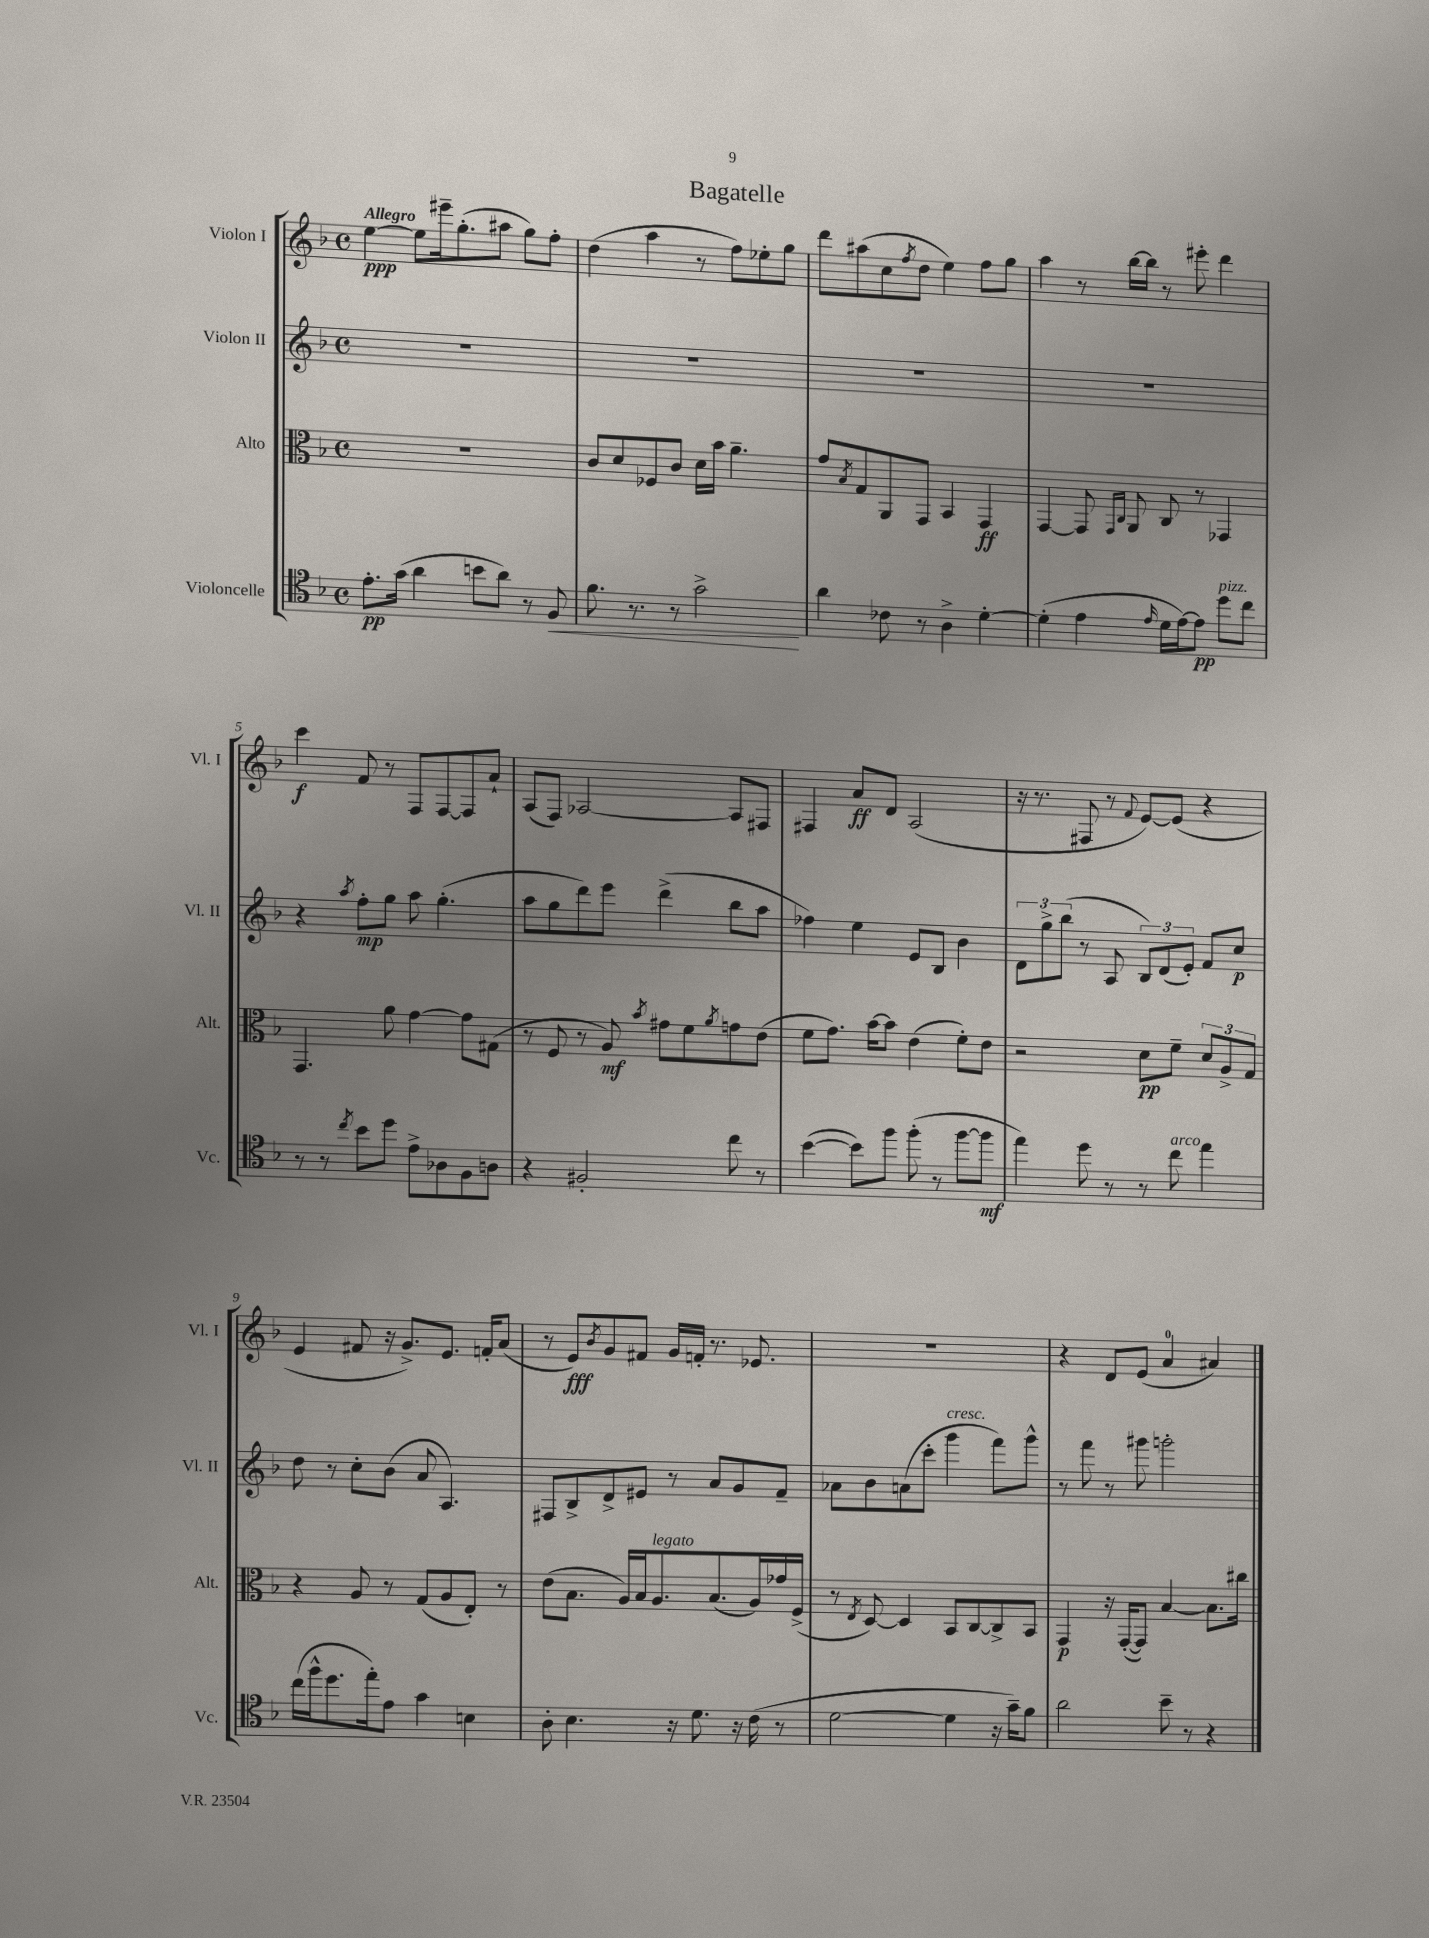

**kern	**kern	**kern	**kern
*staff4	*staff3	*staff2	*staff1
*clefC4	*clefC3	*clefG2	*clefG2
*k[b-]	*k[b-]	*k[b-]	*k[b-]
*M4/4	*M4/4	*M4/4	*M4/4
*met(c)	*met(c)	*met(c)	*met(c)
8.e'	1r	1r	[4ee
(16g	.	.	.
4a	.	.	8ee]
.	.	.	16eee#~
.	.	.	(8.gg'
8b	.	.	.
8a)	.	.	8aa#
8r	.	.	8gg)
8F	.	.	8ff'
=	=	=	=
8.f	8c	1r	(4dd
.	8d	.	.
8.r	.	.	.
.	8F-	.	4aa
8r	8c	.	.
2g^	16d	.	8r
.	16b-	.	.
.	4.a~	.	8ff)
.	.	.	8ee-'
.	.	.	8gg
=	=	=	=
4a	8g	1r	8ddd
.	8qB-	.	.
.	8G	.	(8aa#
8c-	8AA	.	8cc
.	.	.	8qff
8r	8GG	.	8dd
4A^	4BB-	.	4ee)
[4d'	4GG	.	8ff
.	.	.	8gg
=	=	=	=
(4d']	[4GG	1r	4aa
4e	8GG]	.	8r
.	16qqGG	.	.
.	16qqC	.	.
.	8AA	.	[16bb-
.	.	.	16bb-]
16qqe	.	.	.
16d	8C	.	8r
[16e)	.	.	.
8e]	8r	.	8eee#'
8dd	4GG-	.	4ddd
8cc	.	.	.
=	=	=	=
8r	4.GG	4r	4ccc
8r	.	.	.
8qcc	.	8qaa	.
8b-	.	8ff'	8f
8dd	8a	8gg	8r
8e^	[4g	8aa	8F
8A-	.	(4.gg'	[8F
8F	8g]	.	8F]
8A	(8G#	.	8a`
=	=	=	=
4r	8r	8aa	(8A
.	8F	8gg	8F)
2F#'	8r	8ddd)	[2A-
.	8A)	8eee	.
.	8qb-	.	.
.	8g#	(4ddd^	.
.	8f	.	.
.	8qa	.	.
8cc	8g	8bb-	8A-]
8r	(8e	8aa	8F#
=	=	=	=
([4b-	8f	4ff-)	4F#
.	8.g)	.	.
8b-])	.	4ee	8a
.	[16b-	.	.
8ff	8b-]	.	8d
(8ff'	(4e	8e	(2A
8r	.	8B-	.
[8ff	8f')	4b-	.
8ff]	8e	.	.
=	=	=	=
4ee)	2r	12d	16r
.	.	.	8.r
.	.	12gg^	.
.	.	(12bb-	.
8dd	.	8r	8F#
8r	.	8A	8r
.	.	.	8qqf
8r	8d	12B-)	[8e)
.	.	(12d	.
8cc	8f~	.	(8e]
.	.	12e')	.
4ee	12d	8f	4r
.	12A^	.	.
.	.	8cc	.
.	12G	.	.
=	=	=	=
(16cc	4r	8dd	4e
16ff^^	.	.	.
8.dd	.	8r	.
.	8A	8cc'	8f#
16ee')	.	.	.
8e	8r	(8b-	16r
.	.	.	8.g^)
4g	(8G	8a	.
.	8A	4.A)	8.e
4B	8E')	.	.
.	.	.	16f'
.	8r	.	(8a
=	=	=	=
8A'	(8e	8F#	8r
4.B-	8.B-	8B-^	8e)
.	.	.	8qb-
.	.	8d^	8g
.	16A)	.	.
.	16B-	8e#	8f#
.	8.A	.	.
16r	.	8r	16g
8.d	.	.	16f'
.	(8.B-	8a	8.r
16r	.	8g	.
(16c	16A)	.	8.e-
8r	16g-	8f~	.
.	(16F^	.	.
=	=	=	=
[2d	8r	8a-	1r
.	8qE	.	.
.	[8D)	8b-	.
.	4D]	(8a	.
.	.	8ccc'	.
4d]	8BB-	4ggg	.
.	[8C	.	.
16r	8C^]	8fff)	.
16g~)	.	.	.
8f	8BB-	8ggg^^	.
=	=	=	=
2a	4GG	8r	4r
.	.	8fff	.
.	16r	8r	8d
.	([16GG'	.	.
.	8GG])	8ggg#	(8e
8b-~	[4B-	2ggg'	4a
8r	.	.	.
4r	8.B-]	.	4a#)
.	16cc#	.	.
==	==	==	==
*-	*-	*-	*-
